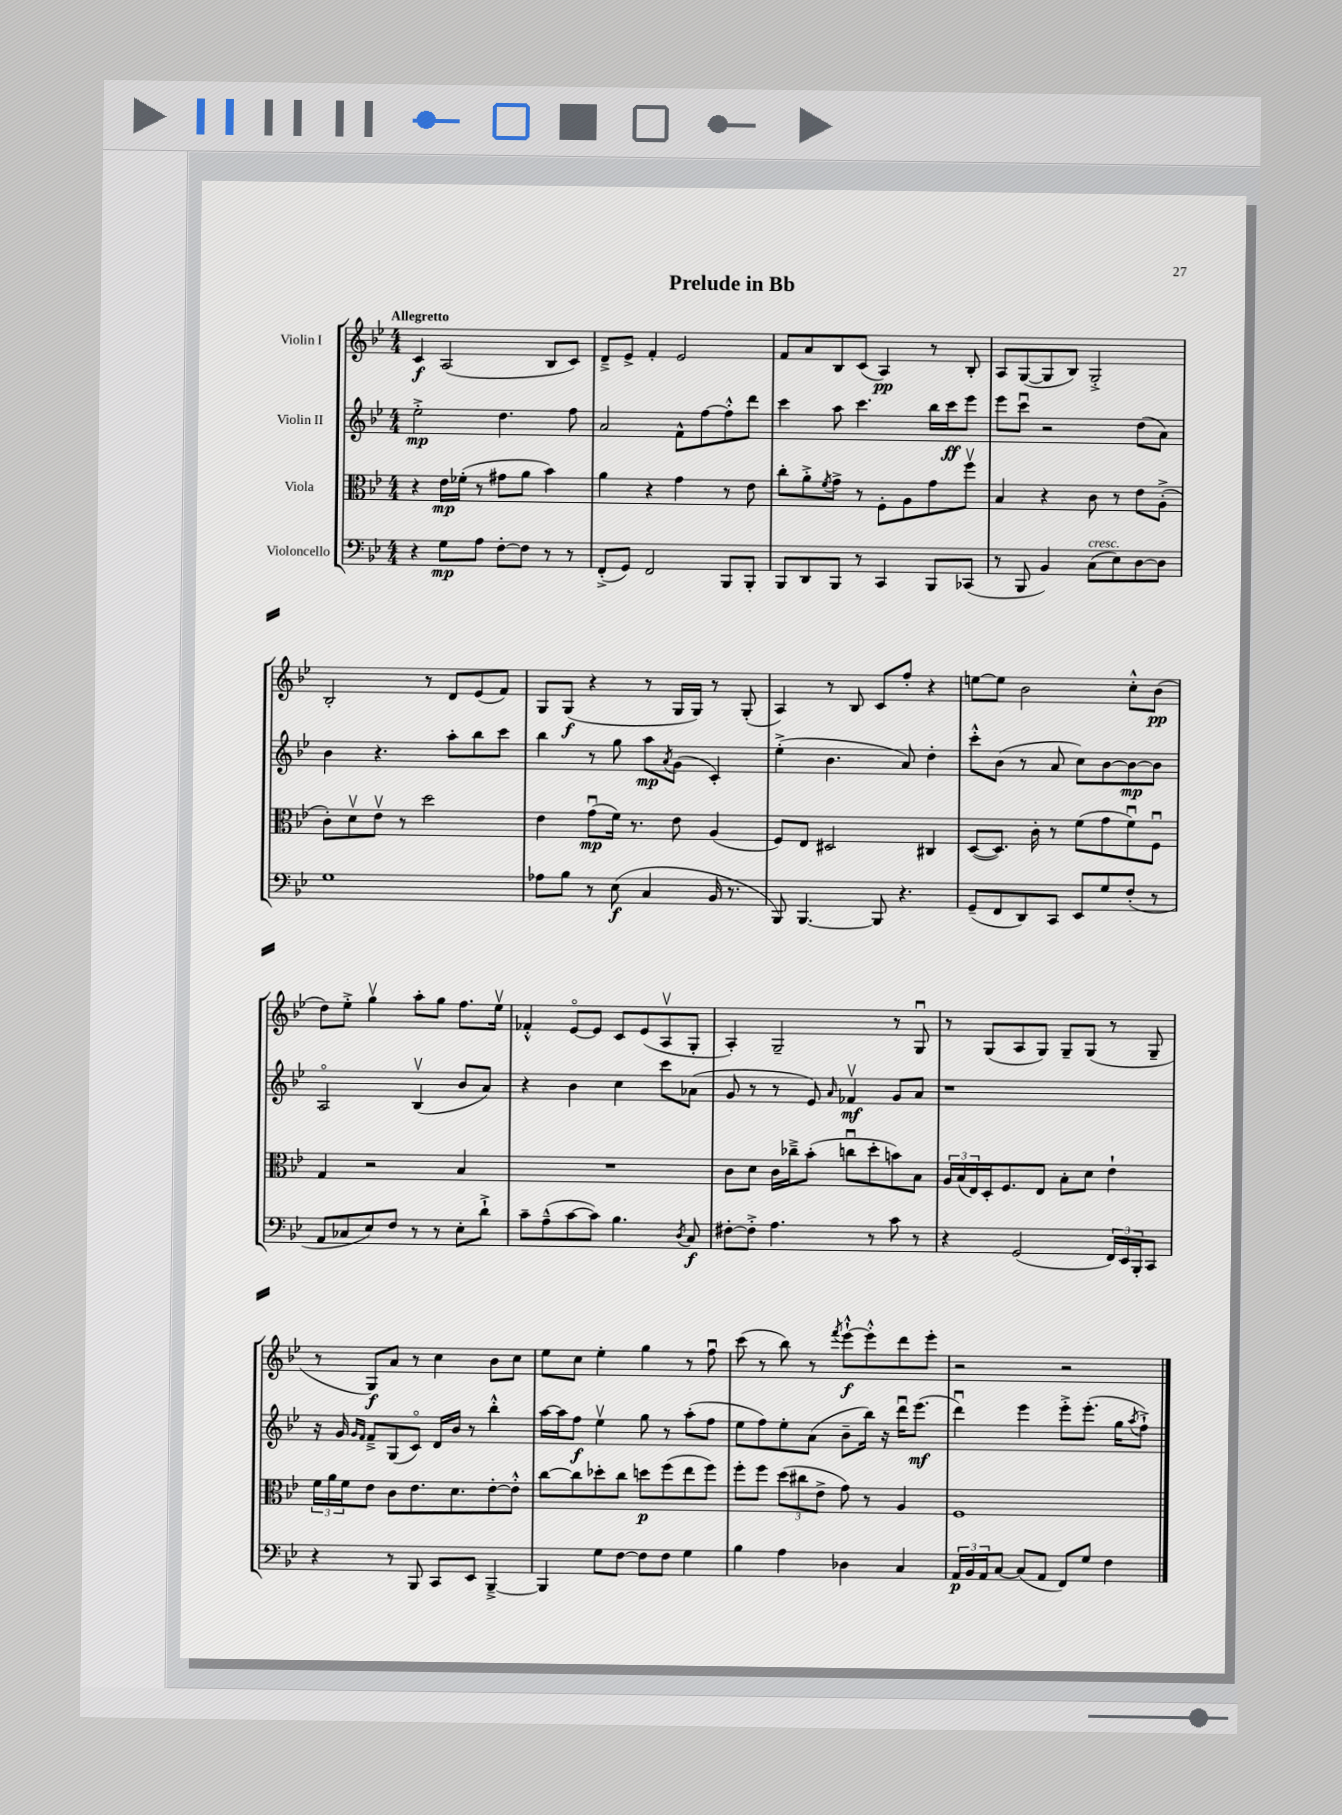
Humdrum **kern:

**kern	**kern	**kern	**kern
*staff4	*staff3	*staff2	*staff1
*clefF4	*clefC3	*clefG2	*clefG2
*k[b-e-]	*k[b-e-]	*k[b-e-]	*k[b-e-]
*M4/4	*M4/4	*M4/4	*M4/4
4r	4r	2ee-'^	4c
8G	16e-	.	(2A
.	(16f-'	.	.
8A	8r	.	.
[8F'	8g#	4.dd	.
8F]	8a	.	.
8r	4b-)	.	8B-
8r	.	8ff	8c)
=	=	=	=
(8FF'^	4a	2a	8d~^
8GG)	.	.	8e-^
2FF	4r	.	4f'
.	4g	8f^^	2e-
.	.	[8ff	.
8BBB-	8r	8ff'^^]	.
8BBB-'	8e-	8ddd	.
=	=	=	=
8BBB-	8cc'	4ccc	8f
8DD	8a'^	.	8a
.	8qf	.	.
8BBB-	8g^	8aa	8B-
8r	8r	4.ccc	(8c
4CC	8F'	.	4A)
.	8A	.	.
8BBB-	8g	16bb-	8r
.	.	16ccc	.
(8CC-	8ffv	8eee-	8B-'
=	=	=	=
8r	4B-	8eee-	8A
8BBB-	.	8cccu	([8G
4BB-)	4r	2r	8G]
.	.	.	8B-)
(8C	8c	.	2G'^
8E-)	8r	.	.
[8D	8e-	(8dd	.
8D]	(8A'^	8a)	.
=	=	=	=
1G	8c')	4b-	2B-'
.	8dv	.	.
.	8e-v	4.r	.
.	8r	.	.
.	2dd	.	8r
.	.	8aa'	8d
.	.	8bb-	(8e-
.	.	8ccc	8f)
=	=	=	=
8A-	4e-	4bb-	8G
8B-	.	.	(8G
8r	(8gu	8r	4r
(8E-	16f)	8gg	.
.	8.r	.	.
4C	.	8aa	8r
.	.	8qa	.
.	8e-	(8g	16G
.	.	.	16G)
16BB-	(4A	4c')	8r
8.r	.	.	.
.	.	.	(8G'
=	=	=	=
8BBB-)	8F)	(4ee-'^	4A)
[4.BBB-	8E-	.	.
.	2D#	4.b-	8r
.	.	.	8B-
8BBB-]	.	.	8c
4.r	.	8a)	8ff'
.	4C#	4dd'	4r
=	=	=	=
(8GG~	([8D	8ccc'^^	[8ee
8FF	8.D])	(8b-	8ee]
8DD)	.	8r	2b-
.	16c'	.	.
8CC	8r	8a	.
8EE-	(8f	8cc)	.
8G	8g	[8b-	.
(8F'	8fu)	8b-_	8cc'^^
8r	8Fu	8b-]	(8b-
=	=	=	=
8AA	4G	2Ao	8dd)
8C-	.	.	8ee-'^
8E-)	2r	.	4ggv
8F	.	.	.
8r	.	(4B-v	8aa'
8r	.	.	8gg
8E-'	4B-	8b-	8.ff
8d`^	.	8a)	.
.	.	.	16ee-v
=	=	=	=
8c~	1r	4r	4f-'^^
(8A~^^	.	.	.
[8c	.	4b-	[8e-o
8c])	.	.	8e-]
4.B-	.	4cc	8c
.	.	.	(8e-
.	.	8ccc	8Av
8qD	.	.	.
8C	.	(8a-	8G'
=	=	=	=
[8F#'	8c	8g	4A')
8F#'^]	8d	8r	.
4.A	16c	8r	2G~
.	16cc-~^	.	.
.	(8b-'	8e-)	.
.	.	16qqa	.
.	8ccu	4f-v	.
8r	8dd'	.	.
8c	8b)	8g	8r
8r	8B-	8a	8Gu
=	=	=	=
4r	24A	1r	8r
.	(24B-	.	.
.	24E-)	.	.
.	16D'	.	(8G
.	8.F	.	.
(2GG	.	.	8A
.	8E-	.	8G)
.	8B-'	.	8G~
.	8d	.	(8G
24FF)	4e-`	.	8r
24EE-	.	.	.
24BBB-'	.	.	.
8CC	.	.	8G~
=	=	=	=
4r	24f	16r	8r
.	24a	.	.
.	.	16g	.
.	24f	.	.
.	.	16qqg	.
.	.	16qqf	.
.	8e-	8f~^	8G)
8r	8c	(8G	8a
8BBB-	8.e-	8co)	8r
8CC	.	16d	4cc
.	8.d	16b-	.
8EE-	.	8r	.
[4BBB-~^	[8e-'	4bb-'^^	8b-
.	8e-'^^]	.	8cc
=	=	=	=
4BBB-]	[8cc	[16aa	8ee-
.	.	16aa]	.
.	8cc]	8ff	8cc
8G	8dd-'	4ee-v	4ee-'
[8F	8cc	.	.
8F]	8dd	8gg	4gg
8F	(8ff	8r	.
4G	8ee-	(8aa'	8r
.	8ff)	8ff	8ffu
=	=	=	=
4B-	8ff'	8ee-	(8ccc
.	8ff	8ff)	8r
4A	(12dd	8ee-'	8bb-)
.	12cc#	.	.
.	.	(8a	8r
.	12e-^	.	.
.	.	.	8qfff
4D-	8g)	8b-~	[8eee-`^^
.	8r	16bb-)	8eee-'^^]
.	.	16r	.
4C	4A	16dddu	8ddd
.	.	(8.eee-	.
.	.	.	8eee-'
=	=	=	=
24AA	1F	4dddu)	2r
24BB-	.	.	.
24AA	.	.	.
[8C	.	.	.
(8C]	.	4eee-	.
8AA	.	.	.
8FF)	.	8eee-'^	2r
8G	.	(8.eee-'	.
4F	.	.	.
.	.	16gg	.
.	.	8qaa	.
.	.	8ff`^)	.
==	==	==	==
*-	*-	*-	*-
